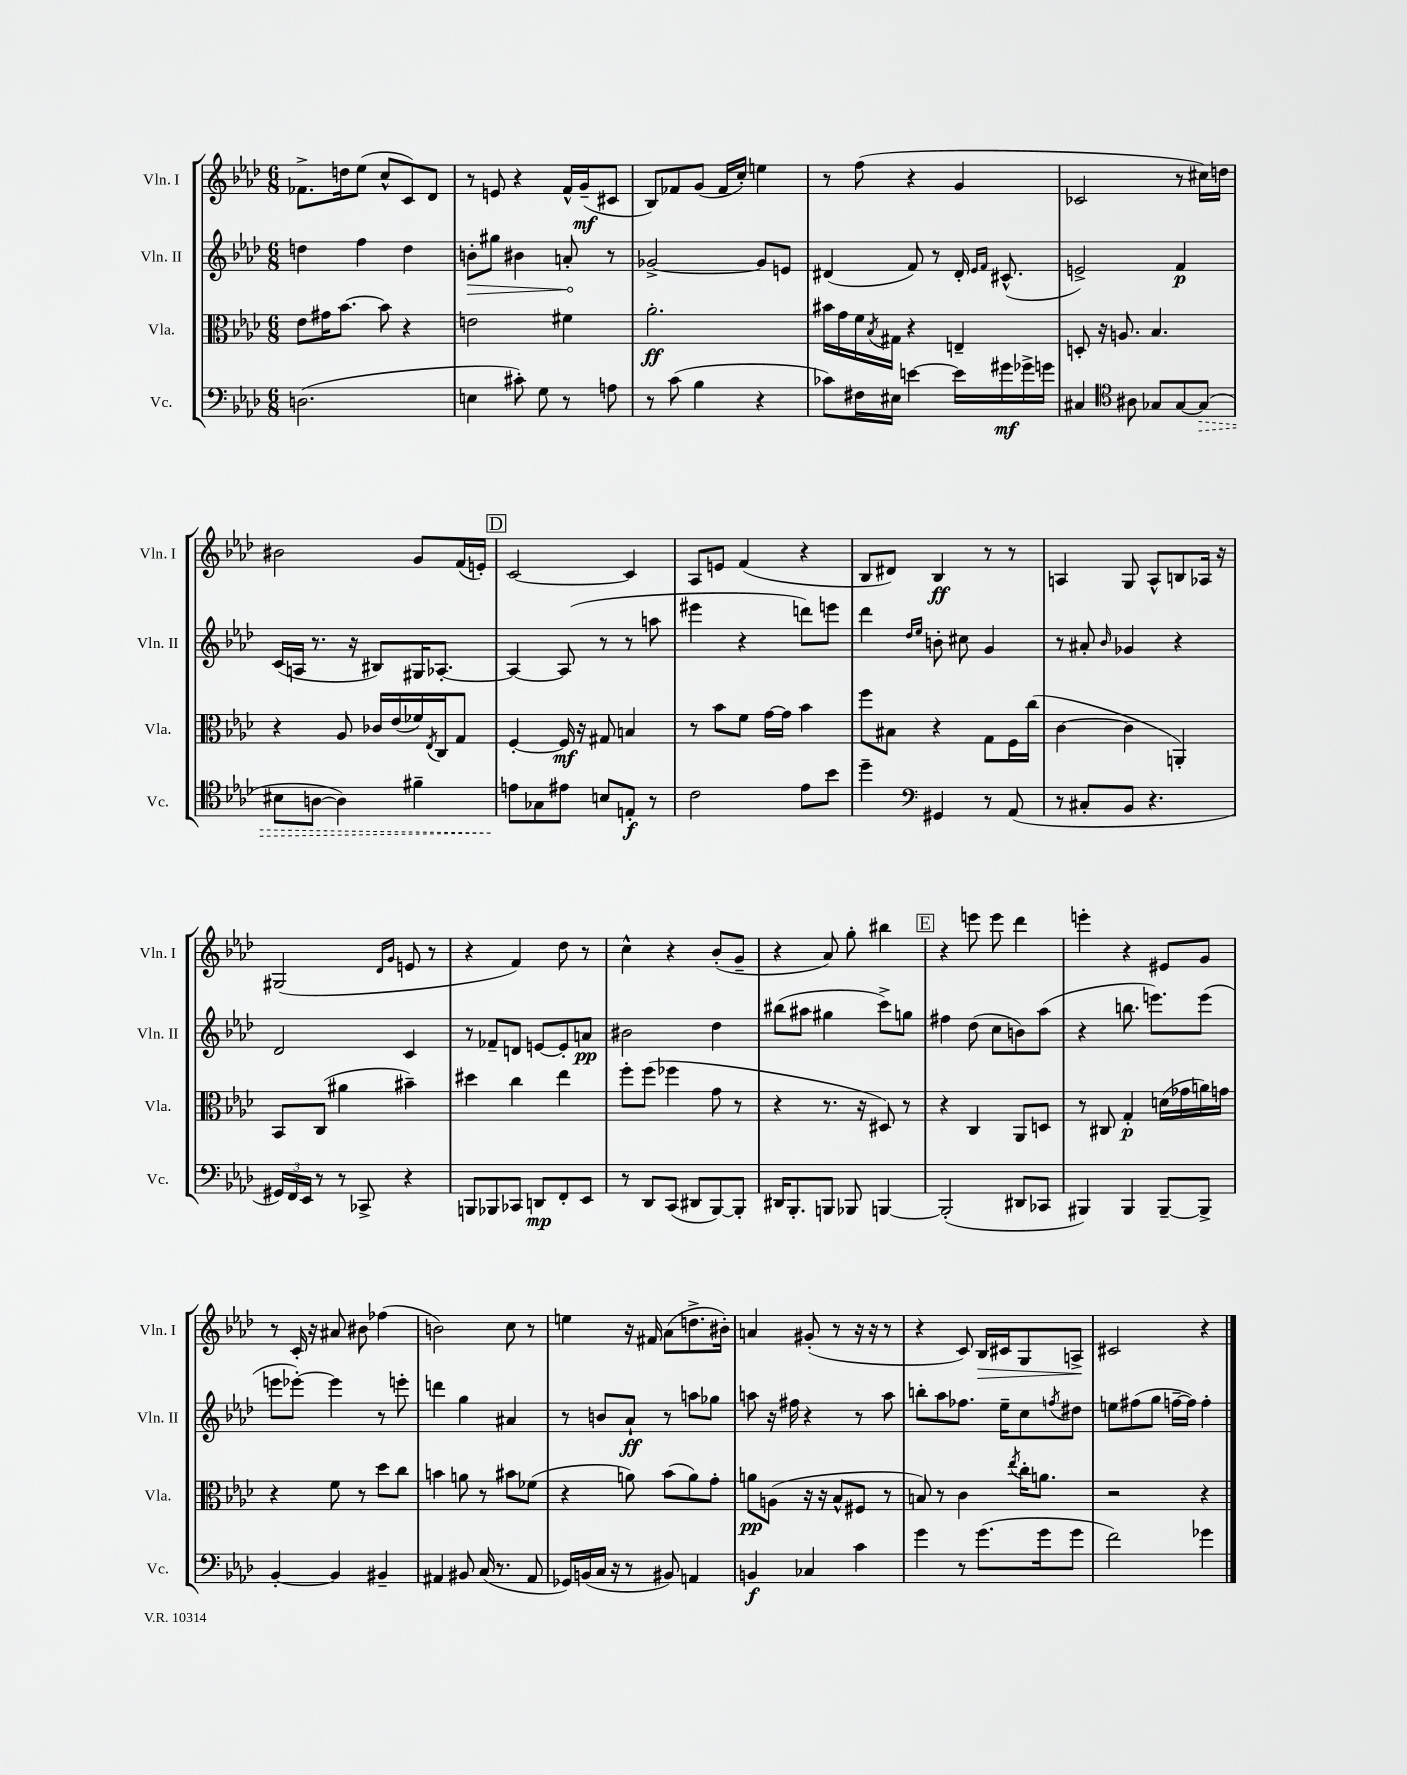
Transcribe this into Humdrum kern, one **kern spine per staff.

**kern	**kern	**kern	**kern
*staff4	*staff3	*staff2	*staff1
*clefF4	*clefC3	*clefG2	*clefG2
*k[b-e-a-d-]	*k[b-e-a-d-]	*k[b-e-a-d-]	*k[b-e-a-d-]
*M6/8	*M6/8	*M6/8	*M6/8
(2.D\	8e-\L	4dd\	8.f-^\L
.	16g#\K	.	.
.	[8.b-\J	.	16dd\k
.	.	4ff\	(8ee-\J
.	8b-\]	.	8cc^^/L
.	4r	4dd\	8c/)
.	.	.	8d-/J
=	=	=	=
4E\	2e\	8b'\L	8r
.	.	8gg#\J	8e/
8c#'\)	.	4b#\	4r
8G\	.	.	.
8r	4f#\	8a'/	16f^^/LL
.	.	.	(16g~/J
8A\	.	8r	8c#/J
=	=	=	=
8r	2.a-'\	[2g-^/	8B-/L)
(8c\	.	.	8f-/
4B-\	.	.	(8g/J
.	.	.	16f-/LL
.	.	.	16cc'/JJ)
4r	.	8g-/]L	4ee\
.	.	8e/J	.
=	=	=	=
8c-\L)	16b#\LL	(4d#/	8r
.	16g\	.	.
16F#\L	16f\	.	(8ff\
.	8qB-/	.	.
16E#\JJ	16G#\JJ	.	.
[4e\	4r	8f/)	4r
.	.	8r	.
16e\]LL	4E~/	16d#'/	4g/
.	.	16qqe-/LL	.
.	.	16qqf/JJ	.
16g#\	.	(8.c#^^/	.
16g-^\	.	.	.
16g\JJ	.	.	.
=	=	=	=
4C#/	8D'/	2e^/)	2c-/
.	16r	.	.
.	8.A/	.	.
*clefC4	*	*	*
8A#\	.	.	.
8G-/L	4.B-/	.	.
[8G-/	.	4f/	8r
(8G-/]J	.	.	16cc#\LL)
.	.	.	16dd\JJ
=	=	=	=
8B#\L	4r	(16c/LL	2b#\
.	.	16A/JJ	.
[8A\J	.	8.r	.
4A\])	8A-/	.	.
.	.	16r	.
.	16c-/LL	8B#/L)	.
.	(16e-/	.	.
4f#~\	16f-/)	16G#/K	8g/L
.	8qE-/	.	.
.	16C/J	[8.A-'/J	.
.	8G/J	.	(16f/L
.	.	.	16e'/JJ)
=	=	=	=
8e\L	[4F'/	4A-/_	[2c/
8G-\	.	.	.
8e#\J	16F/]	(8A-/]	.
.	16r	.	.
8B/L	8G#/	8r	.
8E'/J	4B/	8r	4c/]
8r	.	8aa\	.
=	=	=	=
2c\	8r	4eee#\	8A-/L
.	8b-\L	.	8e/J
.	8f\J	4r	(4f/
.	[16g\LL	.	.
.	16g\]JJ	.	.
8e-\L	4b-\	8ddd\L)	4r
8b-\J	.	8eee\J	.
=	=	=	=
4dd-~\	8ff\L	4ddd-\	8B-/L
.	8B#\J	.	8d#/J)
*clefF4	*	*	*
.	.	16qqdd-/LL	.
.	.	16qqee-/JJ	.
4GG#/	4r	8b'\	4B-/
.	.	8cc#\	.
8r	8G\L	4g/	8r
(8AA-/	16F\L	.	8r
.	(16cc\JJ	.	.
=	=	=	=
8r	[4c\	8r	4A/
8C#'/L	.	8a#'/	.
.	.	16qqb-/	.
8BB-/J	4c\]	4g-/	8G/
4.r	.	.	8A^^/L
.	4AA'/)	4r	8B/
.	.	.	16A-/Jk
.	.	.	16r
=	=	=	=
24GG#/LL)	8BB-/L	2d-/	(2G#/
24FF/	.	.	.
24EE-/JJ	.	.	.
8r	(8C/J	.	.
8r	4a#\	.	.
8CC-^/	.	.	.
.	.	.	16qqd-/LL
.	.	.	16qqg/JJ
4r	4b#~\)	4c/	8e/
.	.	.	8r
=	=	=	=
8BBB/L	4dd#\	8r	4r
8BBB-/	.	8f-~/L	.
8CC-/J	4cc\	8d/J	4f/)
8DD/L	.	[8e/L	.
8FF'/	4ee-\	8e'/]	8dd-\
8EE-/J	.	8a/J	8r
=	=	=	=
8r	8ff'\L	2b#\	4cc^^\
8DD-/L	(8ff\J	.	.
(8CC/J	4ff-\	.	4r
8DD#/L	.	.	.
[8BBB-/)	8g\	4dd-\	(8b-'/L
8BBB-'/]J	8r	.	8g~/J
=	=	=	=
16DD#/LK	4r	(8bb#\L	4r
8.BBB-'/	.	.	.
.	.	8aa#\J	.
8BBB/J	8.r	4gg#\	8a-/)
8BBB-/	.	.	8gg'\
.	16r	.	.
[4BBB/	8D#/)	8ccc^\L)	4bb#\
.	8r	8gg\J	.
=	=	=	=
(2BBB'/]	4r	4ff#\	4r
.	4C/	(8dd-\	8eee\
.	.	8cc\L	8eee\
8DD#/L	8AA-/L	8b\)	4ddd-\
8CC-/J	8D/J	(8aa-\J	.
=	=	=	=
4BBB#/)	8r	4r	4eee'\
.	8C#/	.	.
4BBB#/	4G'/	8.bb\	4r
.	.	8.eee\L)	.
[8BBB#~/L	(16d\LL	.	8e#/L
.	16g-\	.	.
8BBB#^/]J	16a\)	(8eee\J	8g/J
.	16g\JJ	.	.
=	=	=	=
[4BB-'/	4r	8eee\L	8r
.	.	[8eee-'\J)	16c'/
.	.	.	16r
4BB-/]	8f\	4eee-\]	8a#/
.	8r	.	8b#\
4BB#~/	8dd-\L	8r	(4ff-\
.	8cc\J	8eee'\	.
=	=	=	=
4AA#/	4b\	4ddd\	2b\)
8BB#/	8a\	4gg\	.
(16C/	8r	.	.
8.r	.	.	.
.	8b#\L	4a#/	8cc\
8AA#/	(8f-\J	.	8r
=	=	=	=
16GG-/LL)	4r	8r	4ee\
(16BB/	.	.	.
16C/JJ	.	8b/L	.
16r	.	.	.
8r	8a\)	8a-`/J	16r
.	.	.	16f#/
8BB#/)	(8b-\L	8r	(8a-\L
4AA/	8a\)	8aa\L	8.dd^\
.	8g'\J	8gg-\J	.
.	.	.	16b#'\Jk)
=	=	=	=
4BB/	8a\L	8aa\	4a/
.	(8A\J	16r	.
.	.	16ff#\	.
4C-/	16r	4r	(8g#'/
.	16r	.	.
.	8B-^^/L	.	8r
4c\	8F#/J	8r	16r
.	.	.	16r
.	8r	8aa\	8r
=	=	=	=
4g\	8B/)	8bb'\L	4r
.	8r	8aa-\	.
8r	4c\	8.ff-\J	8c/)
(8.g\L	.	.	16B-/LL
.	.	16ee-~\LK	16c#/J
.	8qee-/	.	.
.	16cc'\LK	8cc\	8G/
16g\k	8.a\J	.	.
.	.	8qff/	.
8g\J	.	8dd#\J	8A^/J
=	=	=	=
2f\)	2r	8ee\L	2c#/
.	.	(8ff#\	.
.	.	8gg\J	.
.	.	[16ff~\LL	.
.	.	16ff\]JJ)	.
4g-\	4r	4ff'\	4r
==	==	==	==
*-	*-	*-	*-
